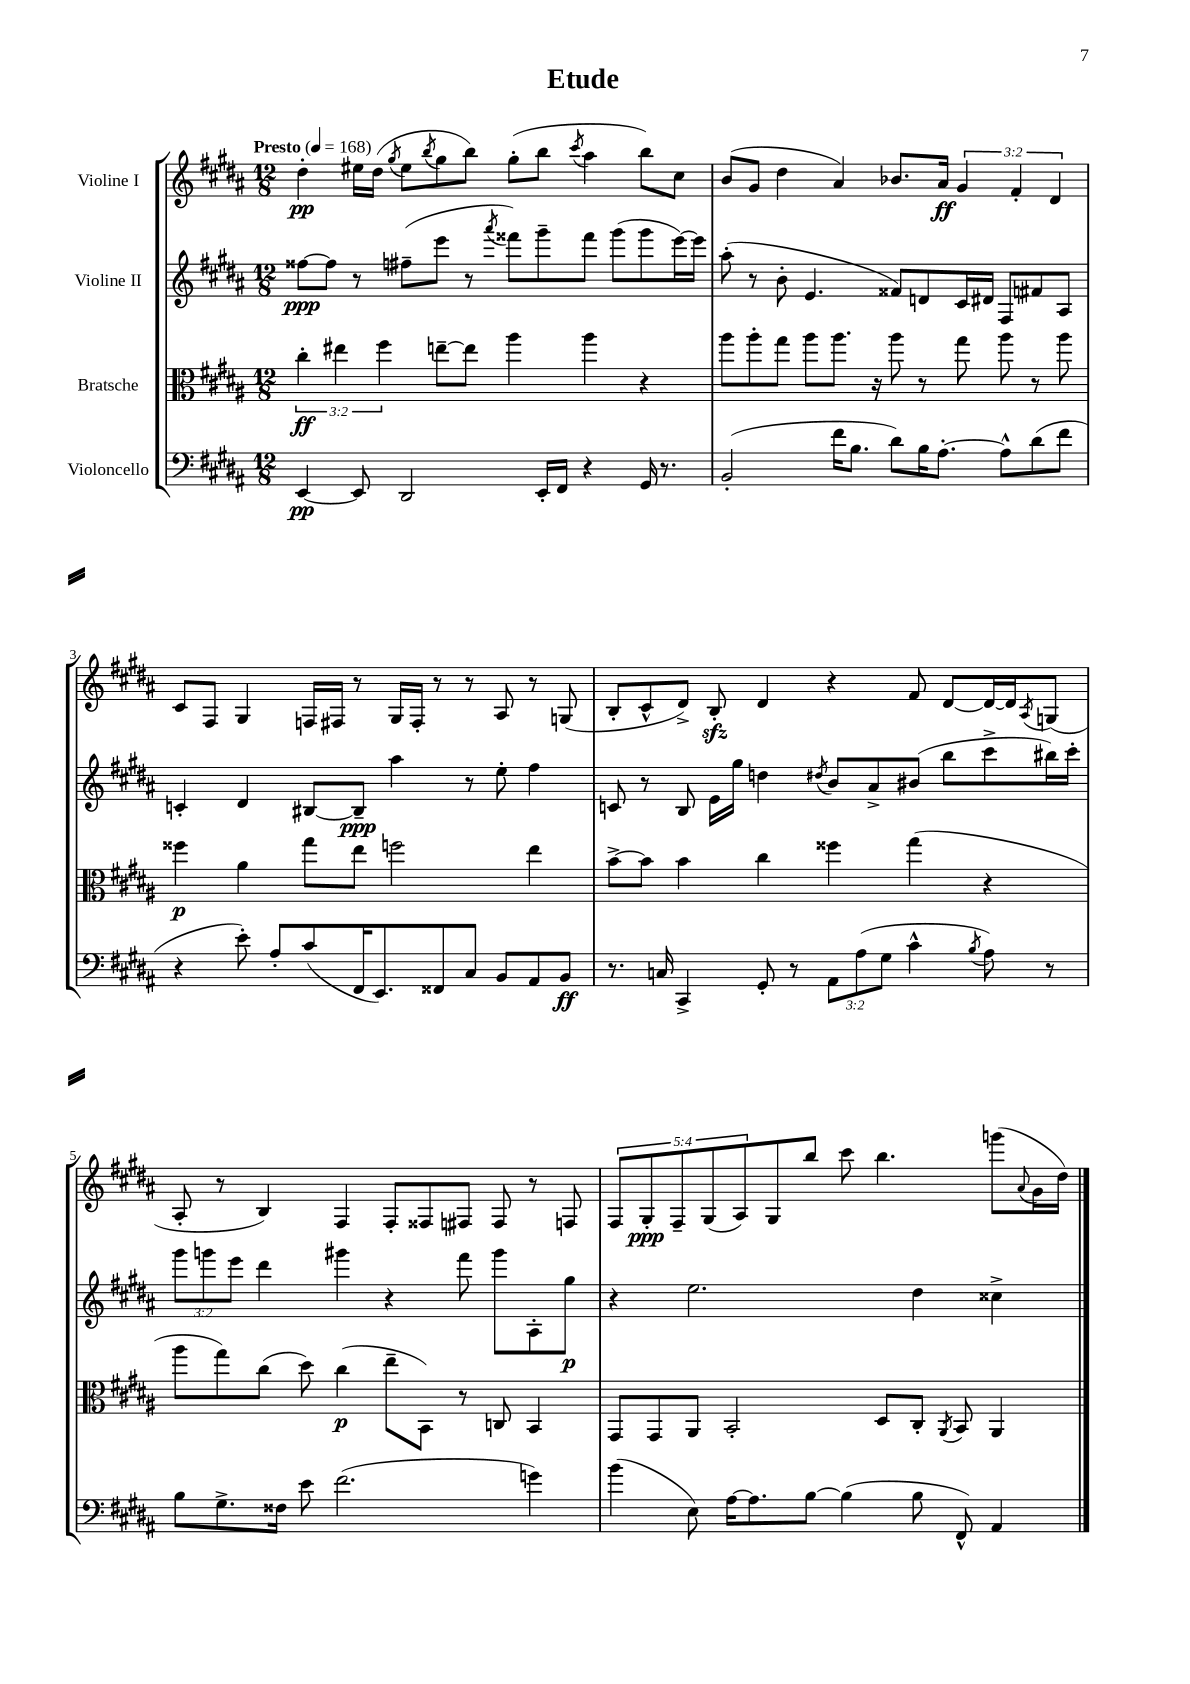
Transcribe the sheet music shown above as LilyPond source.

\header { title = "Etude" }
<<
\new StaffGroup <<
\new Staff = "s0" \with { instrumentName = "Violine I" } {
    \clef treble \key b \major \numericTimeSignature \time 12/8 \override Staff.TupletNumber.text = #tuplet-number::calc-fraction-text \tempo "Presto" 4 = 168
    dis''4-.\pp eis''16 dis''16( \acciaccatura { gis''8 } eis''8 \acciaccatura { b''8 } gis''8 b''8) gis''8-.( b''8 \acciaccatura { cis'''8 } ais''4 b''8) cis''8 |
    b'8( gis'8 dis''4 ais'4) bes'8. ais'16\ff \tuplet 3/2 { gis'4 fis'4-. dis'4 } |
    cis'8 fis8 gis4 f16 fis16 r8 gis16 fis16-. r8 r8 ais8 r8 g8( |
    b8-. cis'8-^ dis'8->) b8-.\sfz dis'4 r4 fis'8 dis'8~ dis'16~ dis'16 \acciaccatura { ais8 } g8( |
    ais8-. r8 b4) fis4 fis8-. fisis8 fis8 fis8 r8 f8 |
    \tuplet 5/4 { fis8 gis8-.\ppp fis8-- gis8( ais8) } gis8 b''8 cis'''8 b''4. g'''8( \appoggiatura { ais'8 } gis'16 dis''16) \bar "|." |
}
\new Staff = "s1" \with { instrumentName = "Violine II" } {
    \clef treble \key b \major \numericTimeSignature \time 12/8 \override Staff.TupletNumber.text = #tuplet-number::calc-fraction-text
    fisis''8~\ppp fisis''8 r8 fis''8--( e'''8 r8 \acciaccatura { ais'''8 } fisis'''8) gis'''8-- fisis'''8 gis'''8( gis'''8 e'''16~) e'''16 |
    ais''8-.( r8 b'8-. e'4. fisis'8) d'8 cis'16 dis'16 fis8 fis'8 ais8 |
    c'4-. dis'4 bis8~ bis8--\ppp ais''4 r8 e''8-. fis''4 |
    c'8 r8 b8 e'16 gis''16 d''4 \acciaccatura { dis''8 } b'8 ais'8-> bis'8( b''8 cis'''8-> bis''16) cis'''16-. |
    \tuplet 3/2 { gis'''8 g'''8 e'''8 } dis'''4 gis'''4 r4 fis'''8 gis'''8 ais8-. gis''8\p |
    r4 e''2. dis''4 cisis''4-> \bar "|." |
}
\new Staff = "s2" \with { instrumentName = "Bratsche" } {
    \clef alto \key b \major \numericTimeSignature \time 12/8 \override Staff.TupletNumber.text = #tuplet-number::calc-fraction-text
    \tuplet 3/2 { cis''4-.\ff eis''4 fis''4 } e''8~-- e''8 ais''4 ais''4 r4 |
    ais''8 ais''8-. gis''8 ais''8 ais''8. r16 ais''8 r8 gis''8 ais''8 r8 ais''8 |
    fisis''4\p ais'4 gis''8 e''8 f''2 e''4 |
    b'8~-> b'8 b'4 cis''4 fisis''4 gis''4( r4 |
    ais''8 gis''8) cis''8( dis''8) cis''4\p( e''8-- b,8) r8 c8 b,4 |
    gis,8 gis,8 ais,8 b,2-. dis8 cis8-. \acciaccatura { ais,8 } b,8 ais,4 \bar "|." |
}
\new Staff = "s3" \with { instrumentName = "Violoncello" } {
    \clef bass \key b \major \numericTimeSignature \time 12/8 \override Staff.TupletNumber.text = #tuplet-number::calc-fraction-text
    e,4~\pp e,8 dis,2 e,16-. fis,16 r4 gis,16 r8. |
    b,2-.( fis'16 b8. dis'8) b16 ais8.~-. ais8-^ dis'8( fis'8 |
    r4 e'8-.) ais8-. cis'8( fis,16 e,8.) fisis,8 cis8 b,8 ais,8 b,8\ff |
    r8. c16 cis,4-> gis,8-. r8 \tuplet 3/2 { ais,8 ais8( gis8 } cis'4-^ \acciaccatura { b8 } ais8) r8 |
    b8 gis8.-> fisis16 e'8 fis'2.( g'4) |
    b'4( e8) ais16~ ais8. b8~ b4( b8 fis,8-^) ais,4 \bar "|." |
}
>>
>>
